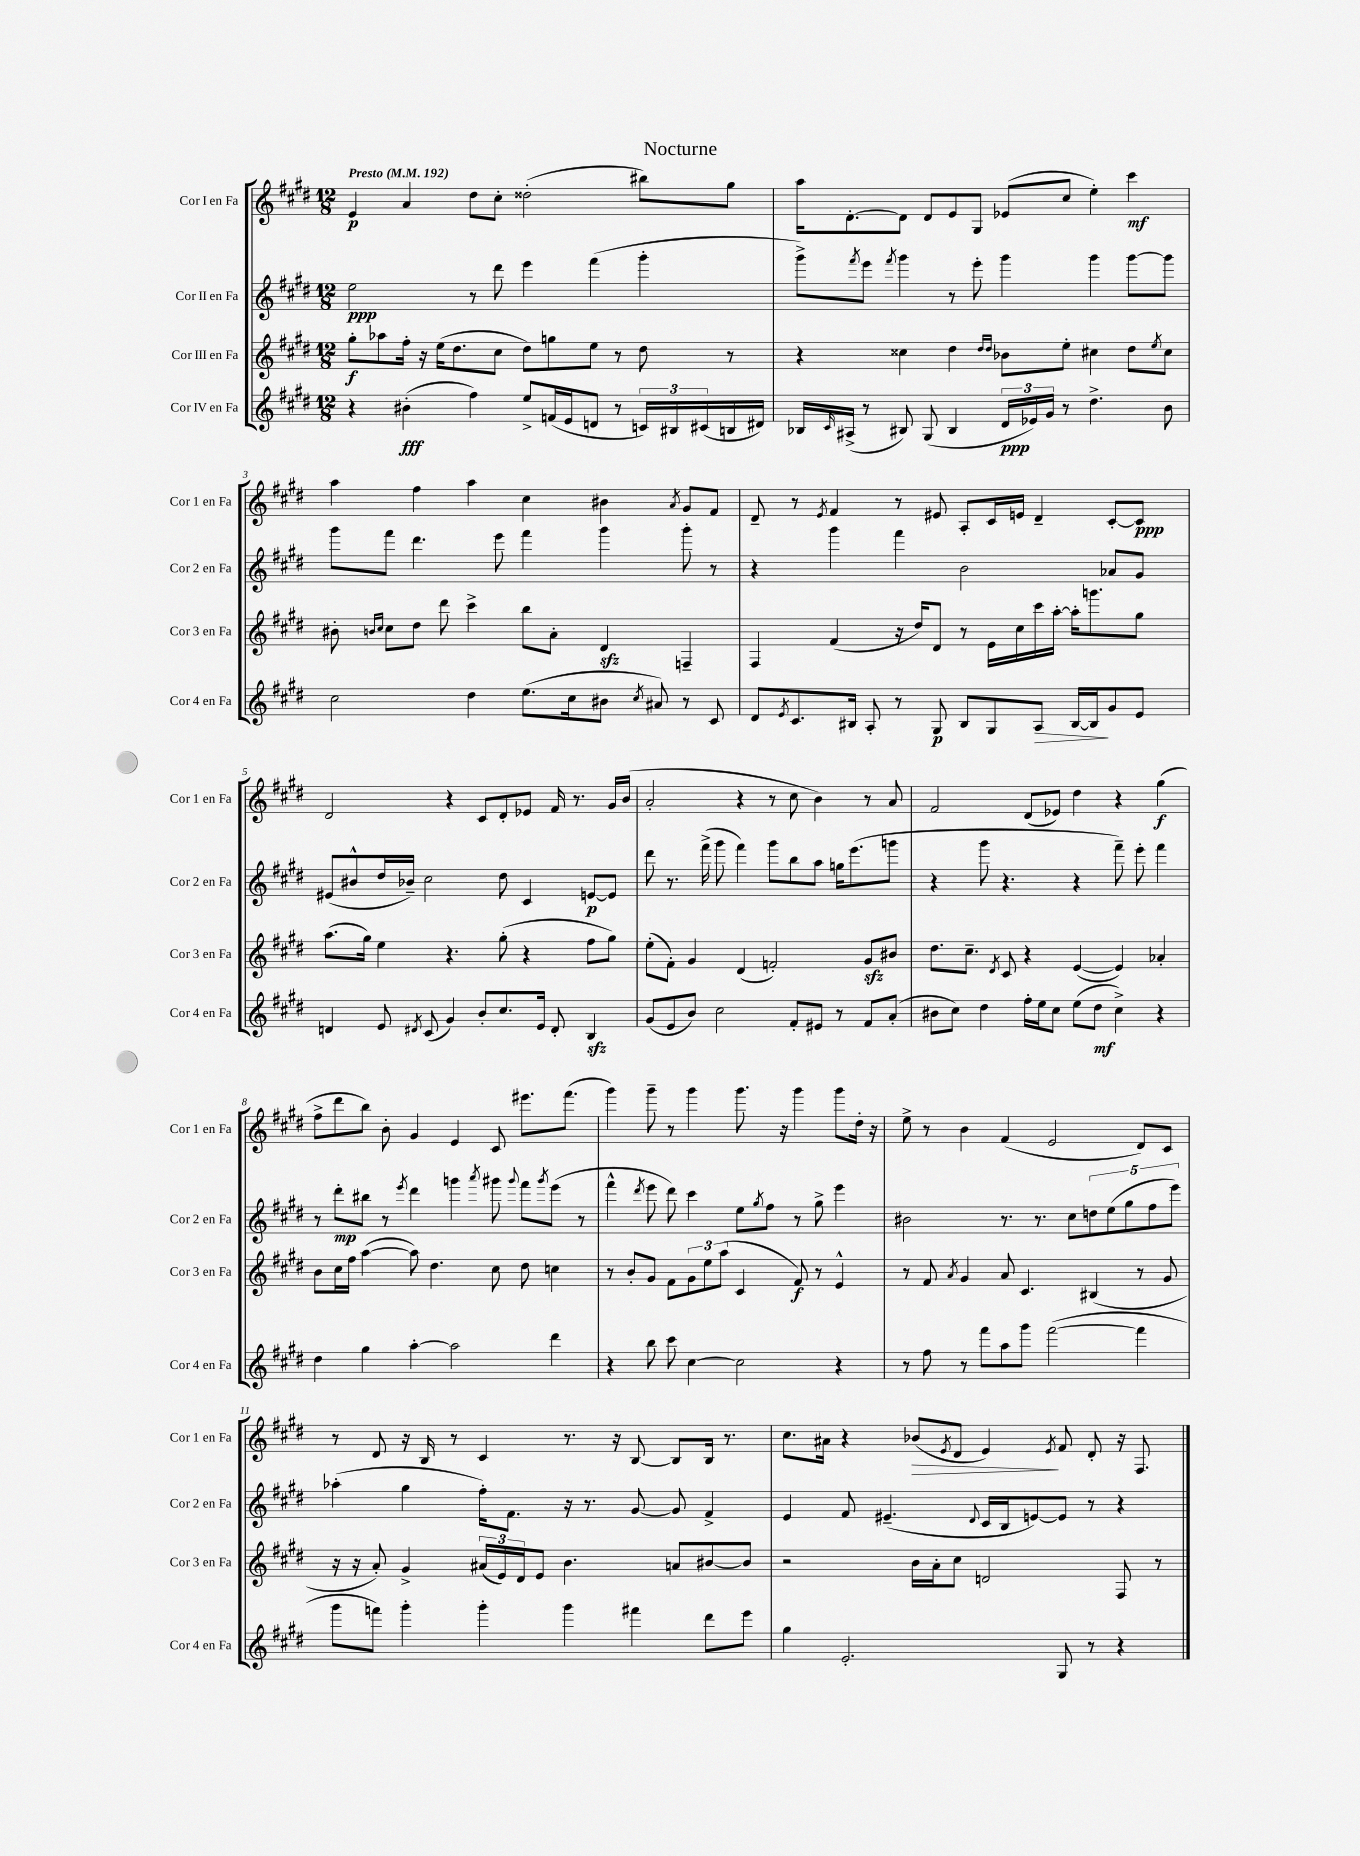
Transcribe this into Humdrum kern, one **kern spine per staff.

**kern	**kern	**kern	**kern
*staff4	*staff3	*staff2	*staff1
*clefG2	*clefG2	*clefG2	*clefG2
*k[f#c#g#d#]	*k[f#c#g#d#]	*k[f#c#g#d#]	*k[f#c#g#d#]
*M12/8	*M12/8	*M12/8	*M12/8
*MM192	*MM192	*MM192	*MM192
4r	8gg#'	2ee	4e
.	8aa-	.	.
(4b#'	16ff#'	.	4a
.	16r	.	.
.	(16ee	.	.
.	8.dd#	.	.
4ff#)	.	8r	8dd#
.	8cc#	8ddd#	8cc#'
8ee^	8dd#)	4eee	(2dd##'
(16f	8gg	.	.
16e	.	.	.
8d	8ee	(4fff#	.
8r	8r	.	.
24c)	8dd#	4ggg#'	8bb#)
24B#	.	.	.
(24c#	.	.	.
16B	8r	.	8gg#
16d#)	.	.	.
=	=	=	=
16B-	4r	8ggg#^)	16aa
16qqc#	.	.	.
(16A#^	.	.	[8.d#'
.	.	8qfff#	.
8r	.	8eee	.
.	.	8qfff#	.
8B#)	4cc##	4ggg#	8d#]
(8G#	.	.	8d#
4B#	4dd#	8r	8e
.	.	8eee'	8G#
.	16qqdd#	.	.
.	16qqdd#	.	.
24d#	8b-	4ggg#	(8e-
24e-)	.	.	.
24g#	.	.	.
8r	8ee'	.	8cc#
4.dd#^	4cc#	4ggg#	4ee')
.	8dd#	[8ggg#	4ccc#
.	8qee	.	.
8b	8cc#	8ggg#]	.
=	=	=	=
2cc#	8b#'	8ggg#	4aa
.	16qqb	.	.
.	16qqcc#	.	.
.	8cc#	8fff#	.
.	8dd#	4.ddd#	4ff#
.	8ddd#	.	.
4dd#	4ccc#^	.	4aa
.	.	8eee	.
(8.ee	8bb	4fff#	4cc#
.	8a'	.	.
16cc#	.	.	.
8b#	4d#	4ggg#	4b#
8qcc#	.	.	.
8a#)	.	.	.
.	.	.	8qa
8r	4F~	8ggg#'	8g#
8c#	.	8r	8f#
=	=	=	=
8d#	4F#	4r	8d#~
8qe	.	.	.
8.c#	.	.	8r
.	.	.	8qe
.	(4f#	4ggg#	4f#
16B#	.	.	.
8A'	.	.	.
8r	16r	4fff#	8r
.	16dd#)	.	.
8G#	8d#	.	8e#
8B#	8r	2b	8A'
8G#	16e	.	16c#
.	16cc#	.	16e
8A	16ccc#	.	4d#~
.	[16aa'	.	.
[16B#	16aa']	.	.
16B#]	8.ggg	.	.
8g#	.	8a-	[8c#'
8e	8gg#	8g#	8c#]
=	=	=	=
4d	(8.aa	(8e#	2d#
.	.	8b#^^	.
.	16gg#)	.	.
8e	4ee	16dd#	.
.	.	16b-~)	.
8qd#	.	.	.
(8c#	.	2cc#	.
4g#)	4.r	.	4r
8b'	.	.	8c#
8.cc#	(8gg#'	8dd#	8d#'
.	4r	4c#	8e-
16e	.	.	.
8d#'	.	.	16f#
.	.	.	8.r
4B	8ff#	[8e	.
.	8gg#)	8e]	16g#
.	.	.	(16b
=	=	=	=
(8g#	(8ee'	8ddd#	2a'
8e	8f#')	8.r	.
8b)	4g#	.	.
.	.	(16fff#^	.
2cc#	.	8ggg#	.
.	(4d#	4fff#)	4r
.	2f')	8ggg#	8r
8f#'	.	8bb	8cc#
8e#	.	8aa	4b)
8r	.	16gg	.
.	.	(8.eee	.
8f#	8g#	.	8r
(8a'	8b#	8ggg	8a
=	=	=	=
8b#	8.dd#	4r	2f#
8cc#)	.	.	.
.	8.cc#~	.	.
4dd#	.	8ggg#	.
.	8qd#	.	.
.	8c#	4.r	.
16ff#'	4r	.	(8d#
16ee	.	.	.
8cc#	.	.	8e-)
(8ee	([4e	4r	4dd#
8dd#	.	.	.
4cc#^)	4e])	8fff#~)	4r
.	.	8eee'	.
4r	4a-'	4fff#	(4gg#
=	=	=	=
4dd#	8b	8r	8ff#^
.	16cc#	8ddd#'	8ddd#
.	16ff#	.	.
4gg#	([4aa	8bb#	8bb)
.	.	8r	8b'
.	.	8qeee	.
[4aa'	8aa])	4ddd#	4g#
.	4.dd#	.	.
2aa]	.	4ggg	4e
.	.	8qaaa	.
.	8cc#	8ggg#	8c#
.	.	8qqggg#	.
.	8dd#	8fff#	8.eee#
.	.	8qggg#	.
4ddd#	4cc	(8eee	.
.	.	.	(8.fff#
.	.	8r	.
=	=	=	=
4r	8r	4fff#^^	4ggg#)
.	8b'	.	.
.	.	8qddd#	.
8bb	8g#	8eee	8ggg#~
8ccc#	8f#	8ddd#)	8r
[4cc#	12g#	4ccc#	4ggg#
.	12ee	.	.
.	(12aa	.	.
2cc#]	4c#	8ee	8.ggg#
.	.	8qgg#	.
.	.	8ff#	.
.	.	.	16r
.	8f#)	8r	4ggg#
.	8r	8gg#^	.
4r	4e^^	4eee	8ggg#
.	.	.	16dd#'
.	.	.	16r
=	=	=	=
8r	8r	2b#	8ee^
8ff#	8f#	.	8r
.	8qa	.	.
8r	4g#	.	4b
8fff#	.	.	.
8aa	8a	8.r	(4f#
8ggg#	4.c#	.	.
.	.	8.r	.
([2fff#	.	.	2e
.	.	8cc#	.
.	(4B#	10dd	.
.	.	(10ee	.
.	.	10gg#	.
4fff#]	8r	.	8d#)
.	.	10ff#	.
.	8g#	.	8c#
.	.	10eee)	.
=	=	=	=
8ggg#	16r	(4aa-'	8r
.	16r	.	.
8fff)	8a')	.	8d#
4ggg#'	4g#^	4gg#	16r
.	.	.	16B
.	.	.	8r
4ggg#'	(24a#	16ff#')	4c#
.	24e)	.	.
.	.	8.f#	.
.	24d#	.	.
.	8e	.	.
4ggg#	4.b	16r	8.r
.	.	8.r	.
.	.	.	16r
4fff#	.	[8g#	[8B
.	8a	8g#]	8B]
8ddd#	[8b#	4f#^	16B
.	.	.	8.r
8eee	8b#]	.	.
=	=	=	=
4gg#	2r	4e	8.cc#
.	.	.	16a#
2.e'	.	8f#	4r
.	.	(4.e#~	.
.	16b	.	(8b-
.	16a'	.	.
.	.	.	8qe
.	8cc#	.	8d#
.	.	8qqd#	.
.	2d	16c#	4e)
.	.	16B	.
.	.	[8e)	.
.	.	.	8qe
8G#	.	8e]	8f#
8r	.	8r	8d#'
4r	8F#	4r	16r
.	.	.	8.F#
.	8r	.	.
==	==	==	==
*-	*-	*-	*-
